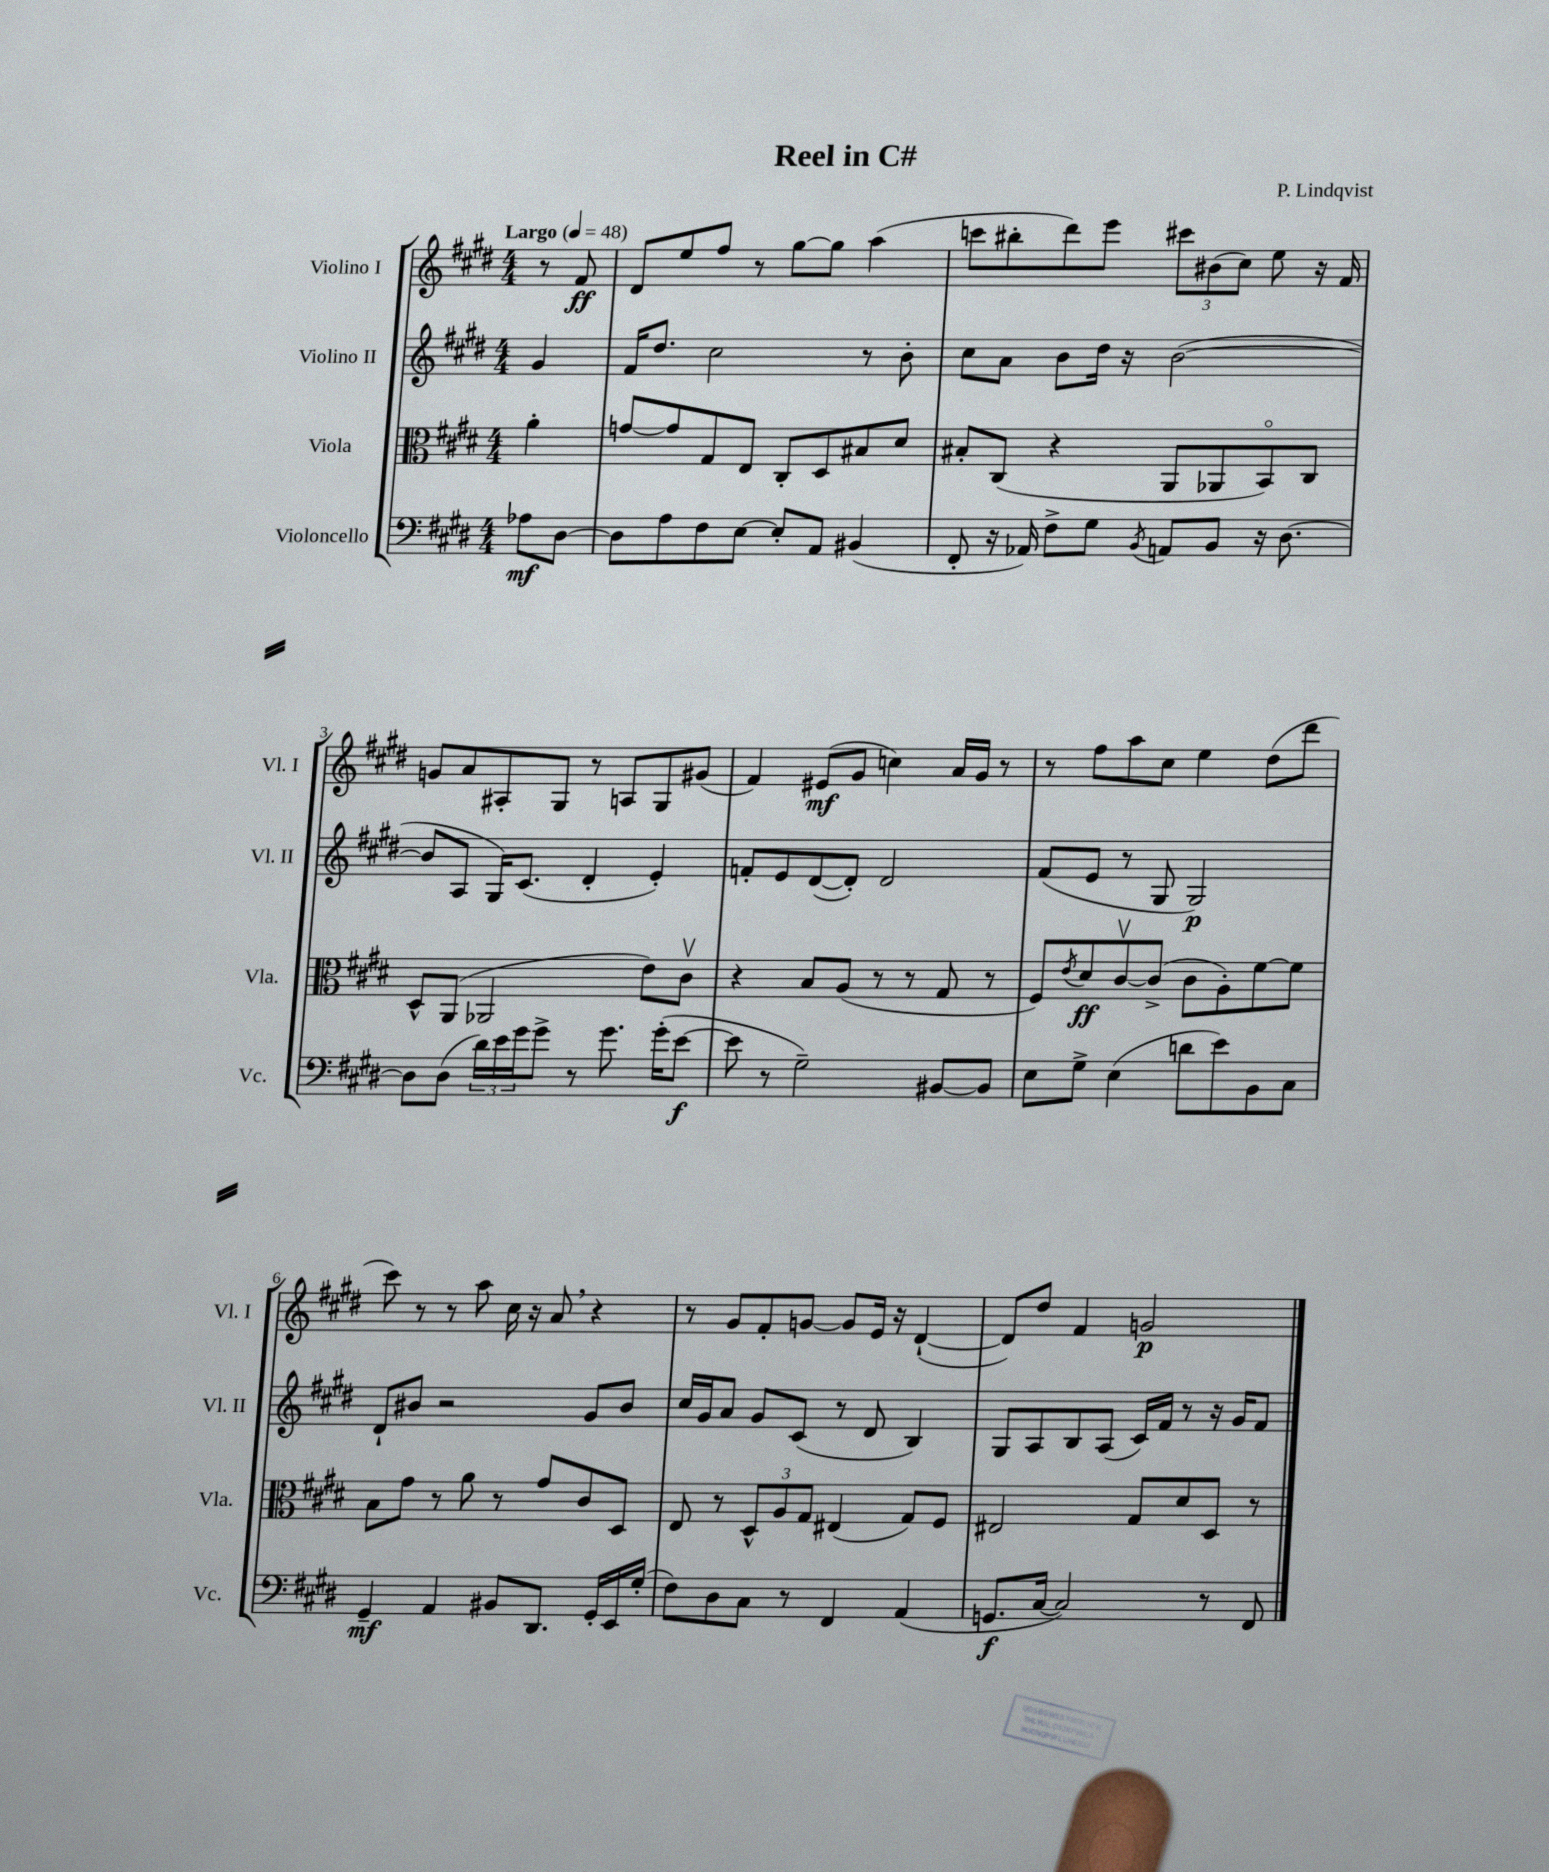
\header { title = "Reel in C#" composer = "P. Lindqvist" }
<<
\new StaffGroup <<
\new Staff = "s0" \with { instrumentName = "Violino I" shortInstrumentName = "Vl. I" } {
    \clef treble \key e \major \numericTimeSignature \time 4/4 \partial 4 \tempo "Largo" 4 = 48
    r8 fis'8\ff |
    dis'8 e''8 fis''8 r8 gis''8~ gis''8 a''4( |
    c'''8 bis''8-. dis'''8) e'''8 \tuplet 3/2 { cis'''8 bis'8( cis''8) } e''8 r16 fis'16 |
    g'8 a'8 ais8-. gis8 r8 a8 gis8 gis'8( |
    fis'4) eis'8\mf( gis'8 c''4) a'16 gis'16 r8 |
    r8 fis''8 a''8 cis''8 e''4 dis''8( dis'''8 |
    cis'''8) r8 r8 a''8 cis''16 r16 a'8 \breathe r4 |
    r8 gis'8 fis'8-. g'8~ g'8 e'16 r16 dis'4~-!( |
    dis'8) dis''8 fis'4 g'2\p \bar "|." |
}
\new Staff = "s1" \with { instrumentName = "Violino II" shortInstrumentName = "Vl. II" } {
    \clef treble \key e \major \numericTimeSignature \time 4/4 \partial 4
    gis'4 |
    fis'16 dis''8. cis''2 r8 b'8-. |
    cis''8 a'8 b'8 dis''16 r16 b'2~( |
    b'8 a8 gis16) cis'8.( dis'4-. e'4-.) |
    f'8-. e'8 dis'8~( dis'8-.) dis'2 |
    fis'8( e'8 r8 gis8 gis2\p) |
    dis'8-! bis'8 r2 gis'8 bis'8 |
    cis''16 gis'16 a'8 gis'8 cis'8( r8 dis'8 b4) |
    gis8 a8 b8 a8( cis'16) fis'16 r8 r16 gis'16 fis'8 \bar "|." |
}
\new Staff = "s2" \with { instrumentName = "Viola" shortInstrumentName = "Vla." } {
    \clef alto \key e \major \numericTimeSignature \time 4/4 \partial 4
    a'4-. |
    g'8~ g'8 gis8 e8 cis8-. dis8 bis8 dis'8 |
    bis8-. cis8( r4 a,8 aes,8 b,8\flageolet) cis8 |
    dis8-^ a,8( aes,2 e'8) cis'8\upbow |
    r4 b8 a8( r8 r8 gis8 r8 |
    fis8) \acciaccatura { e'8 } dis'8\ff cis'8~\upbow cis'8->( cis'8 a8-.) fis'8~ fis'8 |
    b8 gis'8 r8 a'8 r8 gis'8 cis'8 dis8 |
    e8 r8 \tuplet 3/2 { dis8-^ a8 gis8 } eis4( gis8) fis8 |
    eis2 gis8 dis'8 dis8 r8 \bar "|." |
}
\new Staff = "s3" \with { instrumentName = "Violoncello" shortInstrumentName = "Vc." } {
    \clef bass \key e \major \numericTimeSignature \time 4/4 \partial 4
    aes8\mf dis8~ |
    dis8 a8 fis8 e8~ e8-. a,8 bis,4( |
    fis,8-. r16 aes,16) fis8-> gis8 \acciaccatura { b,8 } a,8 b,8 r16 dis8.~ |
    dis8 dis8( \tuplet 3/2 { dis'16) e'16 gis'16 } gis'8-> r8 gis'8. gis'16-.( e'8~\f |
    e'8 r8 gis2--) bis,8~ bis,8 |
    e8 gis8-> e4( d'8 e'8) b,8 cis8 |
    gis,4--\mf a,4 bis,8 dis,8. gis,16-. e,16 gis16-.( |
    fis8) dis8 cis8 r8 fis,4 a,4( |
    g,8.\f cis16~ cis2) r8 fis,8 \bar "|." |
}
>>
>>
